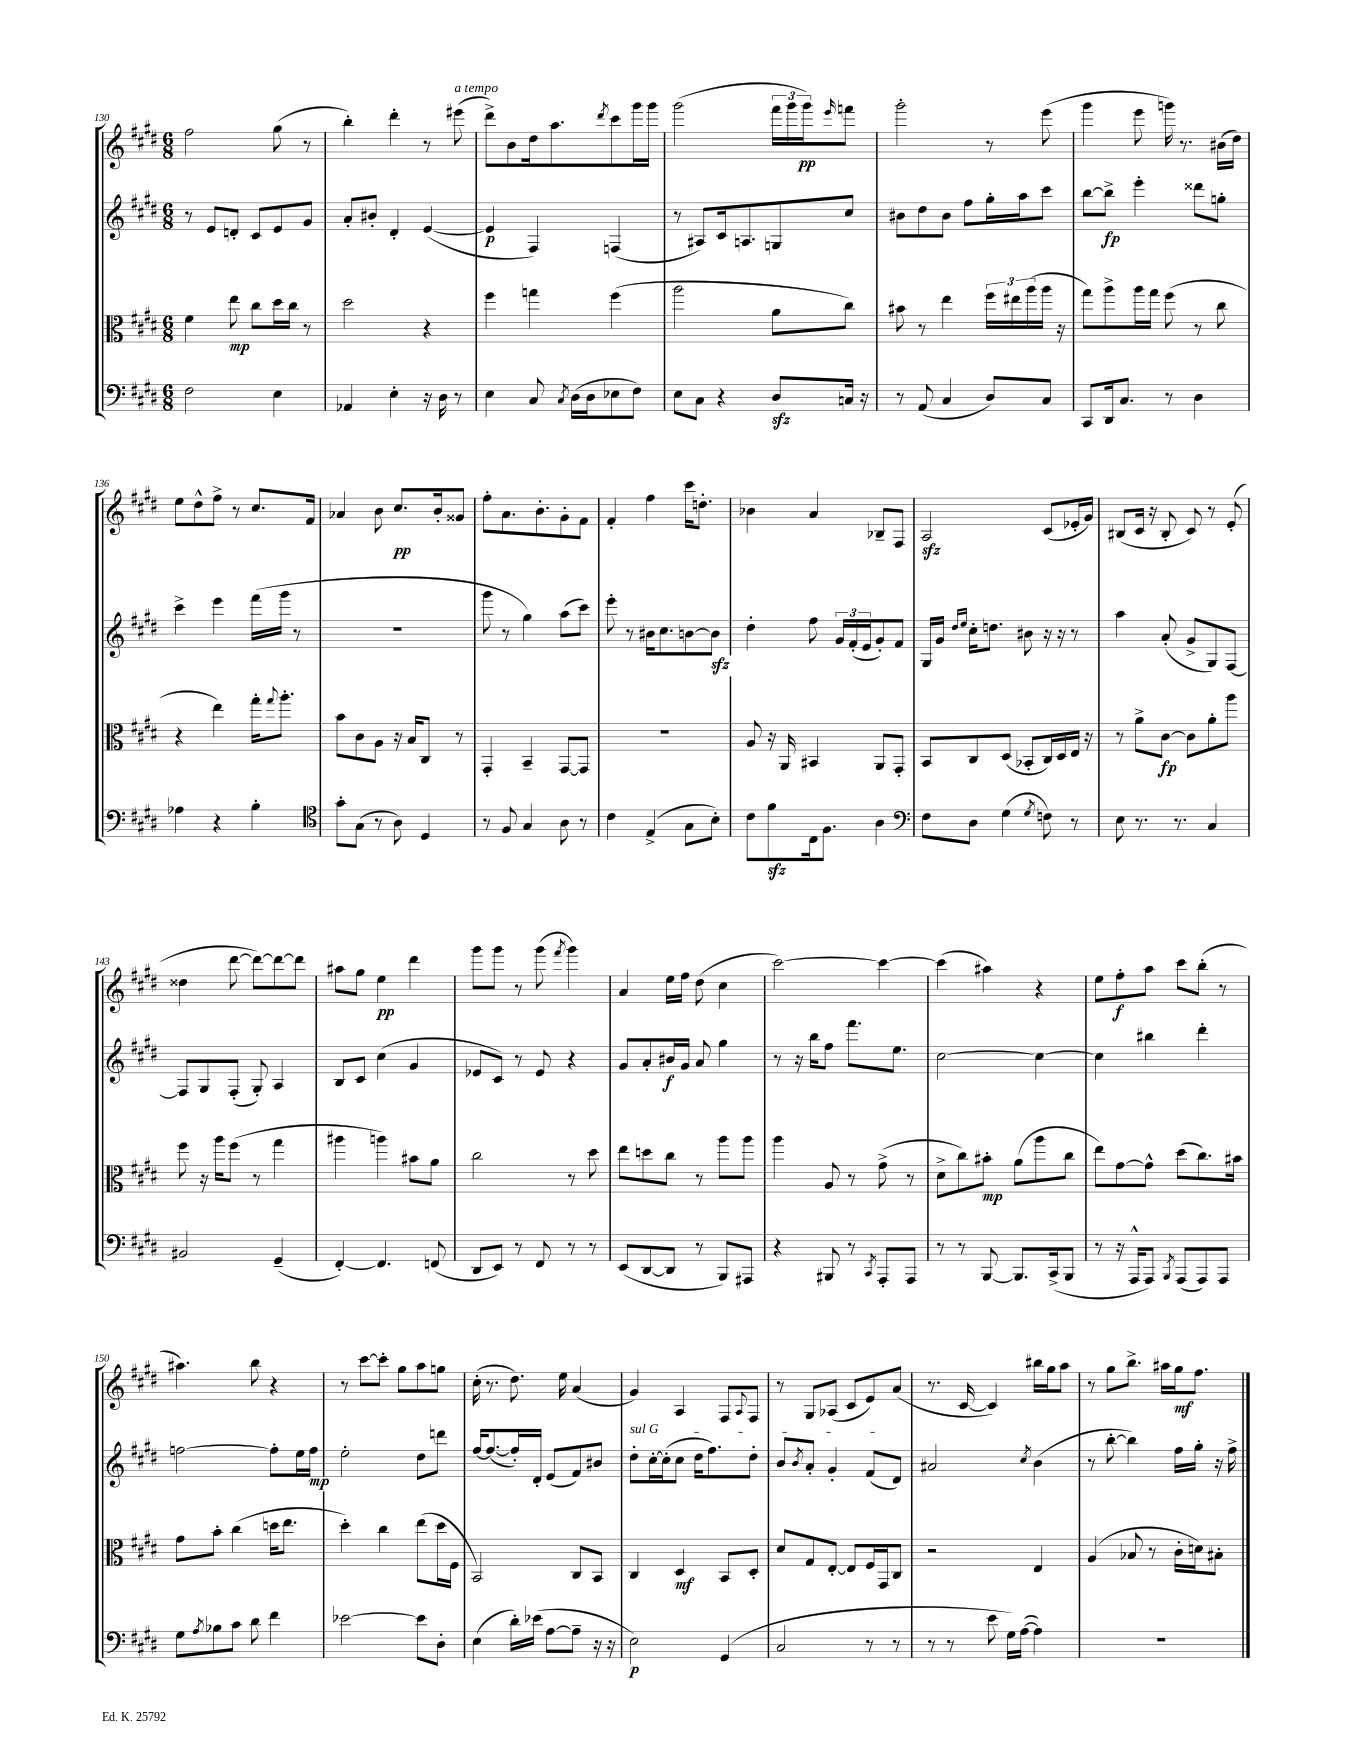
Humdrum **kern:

**kern	**kern	**kern	**kern
*staff4	*staff3	*staff2	*staff1
*clefF4	*clefC3	*clefG2	*clefG2
*k[f#c#g#d#]	*k[f#c#g#d#]	*k[f#c#g#d#]	*k[f#c#g#d#]
*M6/8	*M6/8	*M6/8	*M6/8
2F#	4f#	8r	2ff#
.	.	8e	.
.	8ee	8d'	.
.	8cc#	8c#	.
4E	16dd#	8e	(8gg#
.	16cc#	.	.
.	8r	8g#	8r
=	=	=	=
4AA-	2dd#	8a'	4bb')
.	.	8b#'	.
4E'	.	4d#'	4ddd#'
16r	4r	([4e	8r
16D#	.	.	.
8r	.	.	(8eee#
=	=	=	=
4E	4ff#	4e]	8ddd#^)
.	.	.	8b
8C#	4gg	4F#)	16dd#
.	.	.	8.aa
8qC#	.	.	.
(16D#	.	.	.
16D#	.	.	.
.	.	.	8qddd#
8E-	(4ff#	(4F	8ccc#
8F#)	.	.	16ggg#
.	.	.	16ggg#
=	=	=	=
8E	2aa	8r	(2ggg#
8C#	.	8A#)	.
4r	.	16c#	.
.	.	8.A	.
8D#	8a	8G	24fff#
.	.	.	24ggg#
.	.	.	24ggg#)
.	.	.	16qqeee
16C	8cc#)	8cc#	8fff
16r	.	.	.
=	=	=	=
8r	8b#	8b#	2ggg#'
(8AA	8r	8dd#	.
4C#	4ee	8b#	.
.	.	8ff#	.
8D#)	24ff#	16gg#'	8r
.	24ee#	.	.
.	.	16aa	.
.	(24aa	.	.
8C#	16aa	8ccc#	(8eee
.	16r	.	.
=	=	=	=
8CC#	8gg#)	[8bb	4ggg#
16DD#	8aa^	8bb^]	.
8.C#	.	.	.
.	16aa	4eee'	8eee
.	16gg#	.	.
8r	(8ff#	.	16ggg)
.	.	.	8.r
4D#	8r	8ddd##	.
.	8cc#	8gg'	(16b#
.	.	.	16dd#)
=	=	=	=
4A-	4r	4ccc#^	8ee
.	.	.	8dd#^^
4r	4ee)	4eee	8ff#^
.	.	.	8r
4B'	16gg#'	(16fff#	8.cc#
.	8qqgg#	.	.
.	8.aa'	16ggg#	.
.	.	8r	.
.	.	.	16f#
=	=	=	=
*clefC4	*	*	*
8g#'	8b	2.r	4a-
(8G#	8c#	.	.
8r	8A	.	8b
8A)	16r	.	8.cc#
.	16B	.	.
4D#	8C#	.	.
.	.	.	16b'
.	8r	.	8g##
=	=	=	=
8r	4GG#'	8ggg#	8ff#'
8F#	.	8r	8.a
4G#	4BB~	4gg#)	.
.	.	.	8.b'
8A	[8GG#	(8aa	8g#'
8r	8GG#]	8ccc#)	8f#
=	=	=	=
4c#	2.r	8eee'	4f#'
.	.	8r	.
(4E^	.	16b#	4ff#
.	.	8.cc#	.
8G#	.	[8b	16ccc#
.	.	.	8.dd'
8B')	.	8b]	.
=	=	=	=
8c#	8A	4dd#'	4b-
8f#	16r	.	.
.	16AA	.	.
16C#	4BB#	8ff#	4a
8.F#	.	.	.
.	.	24g#	.
.	.	(24f#'	.
.	.	24e	.
4A	8AA	8g#')	8B-~
.	8GG#'	8f#	8F#
=	=	=	=
*clefF4	*	*	*
8F#	8BB	16G#	2A
.	.	16g#	.
.	.	16qqdd#	.
.	.	16qqee	.
8D#	8C#	16cc#'	.
.	.	8.dd	.
(4G#	(8D#	.	.
.	8BB-'	8b#	.
8qG#	.	.	.
8F)	16C#)	16r	(8c#
.	16D#	16r	.
8r	16E	8r	16e-'
.	16r	.	16g#)
=	=	=	=
8E	8r	4aa	(8B#
8.r	8a^	.	16c#
.	.	.	16r
.	[8c#	(8a'	8B#'
8.r	.	.	.
.	8c#]	8g#^	8c#)
4C#	8a'	8G#)	8r
.	8aa	[8F#	(8e'
=	=	=	=
2BB#	8ff#	8F#]	4dd##
.	16r	8G#	.
.	16aa	.	.
.	(8ff#	(8F#'	[8ddd#
.	8r	8G#')	8ddd#_)
(4GG#~	4gg#	4A	8ddd#_
.	.	.	8ddd#]
=	=	=	=
[4FF#')	4aa#	8B	8aa#
.	.	8c#	8gg#
4.FF#]	4aa)	(4cc#	4ee
.	8b#	4g#	4ddd#
(8FF	8a	.	.
=	=	=	=
8DD#	2cc#	8e-	8ggg#
8EE)	.	8c#)	8ggg#
8r	.	8r	8r
8FF#	.	8e-	(8ggg#
.	.	.	8qfff#
8r	8r	4r	4ggg#)
8r	8dd#	.	.
=	=	=	=
(8EE	8ee	8g#	4a
[8DD#	8dd	8a'	.
8DD#]	8cc#	16b#	16ee
.	.	16g#	16ff#
8r	8r	8a	(8dd#
8BBB)	8aa	4gg#	4cc#
8AAA#	8aa	.	.
=	=	=	=
4r	4aa	8r	[2ccc#)
.	.	16r	.
.	.	16bb	.
8BBB#	8A	8ff#	.
8r	8r	8.fff#	.
8qCC#	.	.	.
8AAA'	(8g#^	.	4ccc#_
.	.	8.ee	.
8AAA	8r	.	.
=	=	=	=
8r	8d#^	[2cc#	(4ccc#]
8r	8cc#)	.	.
[8BBB	8b#'	.	4aa#)
8.BBB]	(8a	.	.
.	8aa	4cc#_	4r
(16CC#^	.	.	.
8BBB	8cc#	.	.
=	=	=	=
8r	8ee)	4cc#]	8ee
16r	[8g#	.	8ff#'
16AAA^^	.	.	.
8AAA)	8g#^^]	4bb#	8aa
8qBBB	.	.	.
(8AAA	(8dd#	.	8ccc#
8AAA)	8.cc#)	4ddd#'	(8bb'
8AAA	.	.	8r
.	16b#	.	.
=	=	=	=
8G#	8g#	[2ff	4.aa#)
8qA	.	.	.
8B-	8b'	.	.
8c#	(4cc#	.	.
8d#	.	.	8bb
4f#	16dd	8ff']	4r
.	8.ee	.	.
.	.	16ee	.
.	.	16ff	.
=	=	=	=
[2e-	4dd#')	2ee'	8r
.	.	.	[8ccc#
.	4cc#	.	8ccc#']
.	.	.	8gg#
8e-]	(8ee	8dd#	8aa
8D#'	16dd#	8ddd	8gg
.	16F#	.	.
=	=	=	=
(4E	2BB)	[16ff#	(16cc#'
.	.	(8.ff#_	8.r
16d#')	.	16ff#'])	8.dd#)
(16e-	.	16d#'	.
[8A	.	(8e	.
.	.	.	16ee
8A~]	8C#	8f#)	(4a
16r	8BB	8b#	.
16r	.	.	.
=	=	=	=
2E)	4C#	8dd#'	4g#)
.	.	[16cc#'	.
.	.	(16cc#']	.
.	4D#	8cc#	4A
.	.	16dd#	.
.	.	8.ff#)	.
(4GG#	8BB	.	8F#
.	.	.	8qqA
.	8D#'	8dd#'	8F#
=	=	=	=
2C#	8d#	8b	8r
.	.	8qb	.
.	8G#	8a'	8G#
.	[8E'	4g#'	(8A-
.	8E]	.	8c#
8r	16F#	(8f#	8e)
.	16GG#	.	.
8r	8C#	8d#)	(8a
=	=	=	=
8r	2r	2a#	8.r
8r	.	.	.
.	.	.	[16c#
8e	.	.	4c#])
16G#)	.	.	.
([16A	.	.	.
.	.	8qcc#	.
4A])	4E	(4b	16bb#
.	.	.	16gg#
.	.	.	8aa
=	=	=	=
2.r	(4A	8r	8r
.	.	[8bb'	8gg#
.	8B-	4bb])	8.bb^
.	8r	.	.
.	.	.	16aa#
.	16c#'	16ff#	16gg#
.	16d)	16gg#'	8.ff#
.	8B#'	16r	.
.	.	16ff#^	.
==	==	==	==
*-	*-	*-	*-
